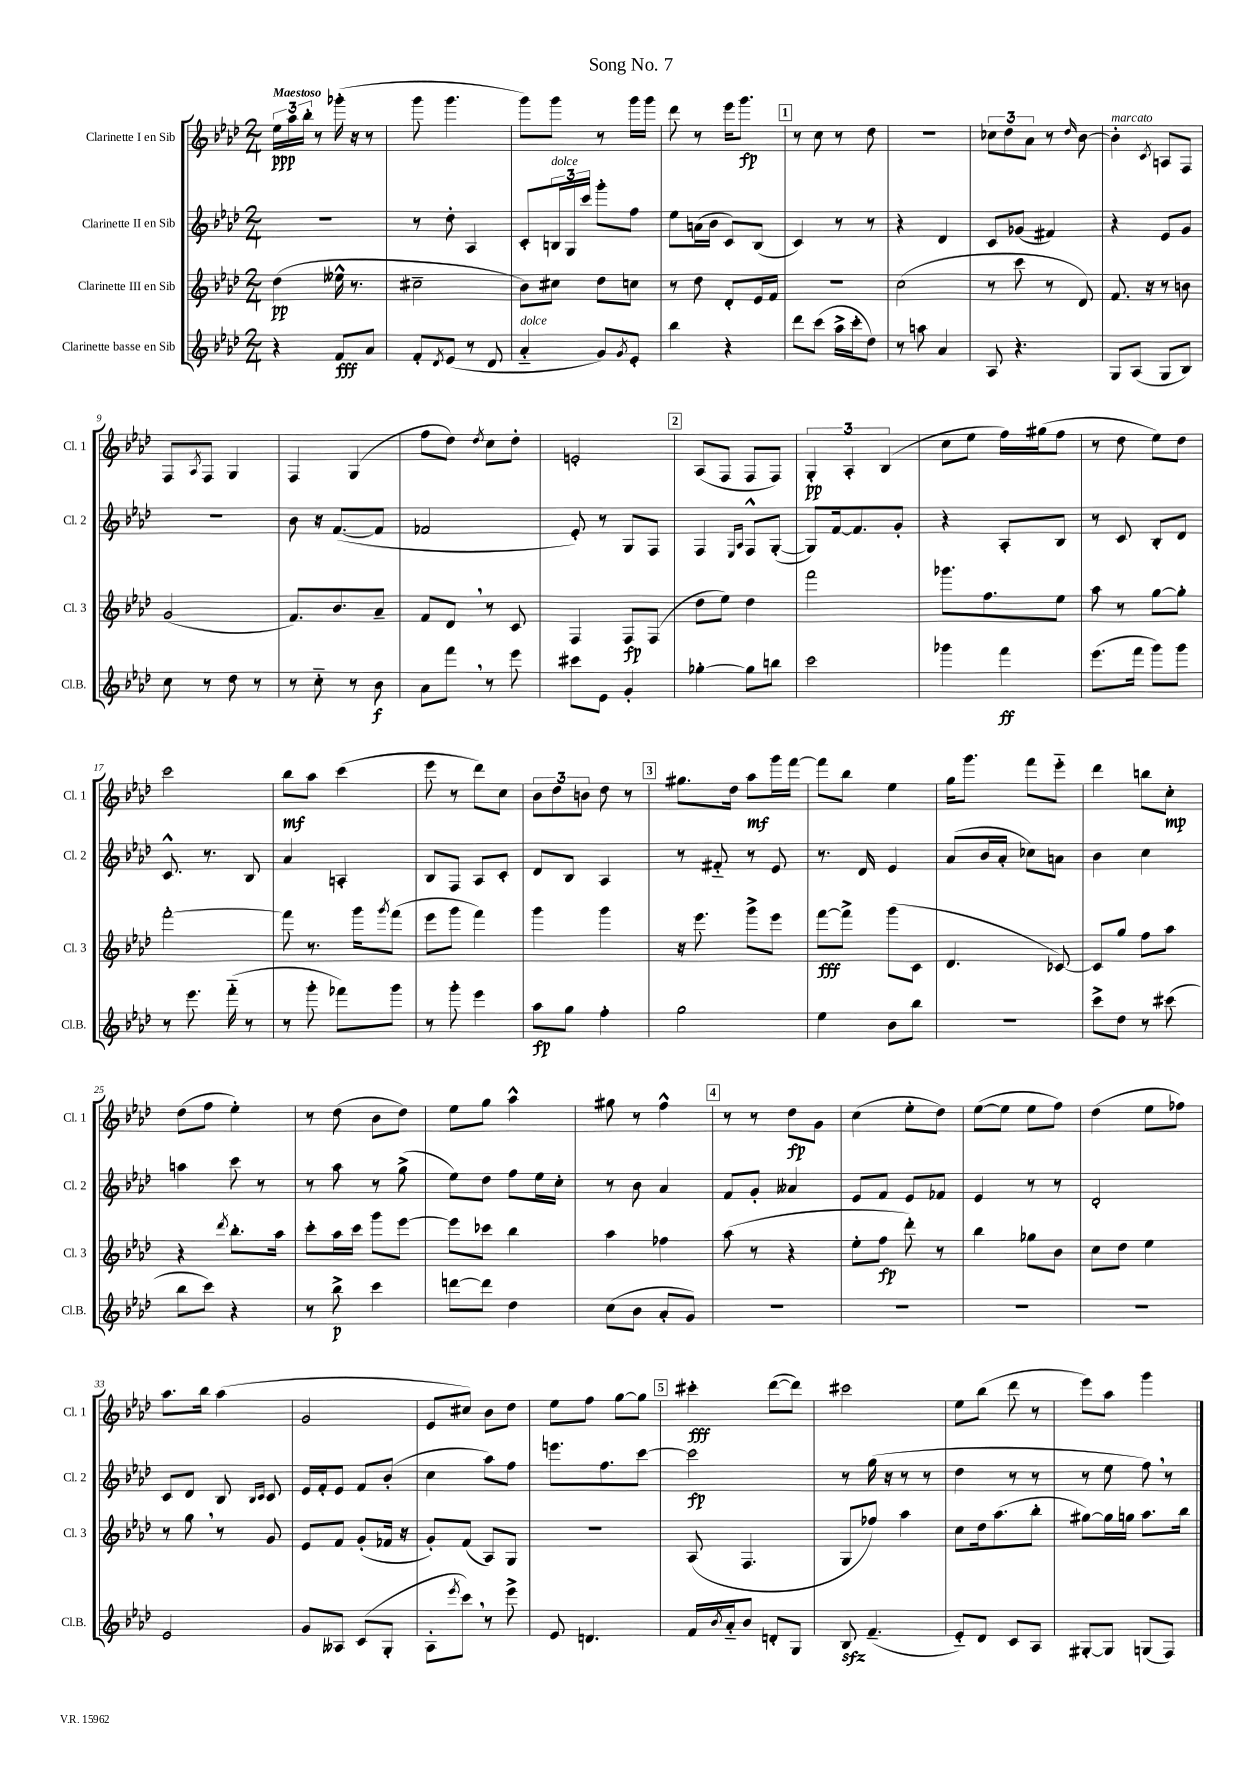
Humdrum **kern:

**kern	**kern	**kern	**kern
*staff4	*staff3	*staff2	*staff1
*clefG2	*clefG2	*clefG2	*clefG2
*k[b-e-a-d-]	*k[b-e-a-d-]	*k[b-e-a-d-]	*k[b-e-a-d-]
*M2/4	*M2/4	*M2/4	*M2/4
4r	(4dd-\	2r	24ee-\LL
.	.	.	24aa-\
.	.	.	24bb-'\JJ
.	.	.	8r
8f/L	16ee--^^\	.	(16ggg-'\
.	8.r	.	16r
8a-/J	.	.	8r
=	=	=	=
8f'/L	2cc#~\	8r	8ggg\
8qd-/	.	.	.
(8e-/J	.	8dd-'\	4.ggg\
8r	.	4A-/	.
8d-/	.	.	.
=	=	=	=
4a-'~/	8b-\L)	8c'/L	8ggg\L)
.	8cc#\J	24B/L	8ggg\J
.	.	24G/	.
.	.	24ccc/JJ	.
8g/L)	8dd-\L	8ggg'\L	8r
8qg/	.	.	.
8e-'/J	8cc\J	8ff\J	16ggg\LL
.	.	.	16ggg\JJ
=	=	=	=
4bb-\	8r	8ee-\L	8ddd-\
.	8dd-\	(16a\L	8r
.	.	16b-\JJ	.
4r	8d-'/L	8c/L)	16eee-\LK
.	.	.	8.ggg\J
.	16e-/L	(8B-/J	.
.	16f/JJ	.	.
=	=	=	=
8ddd-\L	2r	4c/)	8r
(8ccc\J	.	.	8cc\
16aa-^\LL	.	8r	8r
16ccc'\J	.	.	.
8dd-\J)	.	8r	8dd-\
=	=	=	=
8r	(2cc\	4r	2r
8aa\	.	.	.
4a-/	.	4d-/	.
=	=	=	=
8A-/	8r	8c/L	12cc-\L
.	.	.	12dd-\
4.r	8ccc\	(8g-/J	.
.	.	.	12a-\J
.	8r	4f#/)	8r
.	.	.	16qqdd-/
.	8d-/)	.	[8b-\
=	=	=	=
8G/L	8.f/	4r	4b-'\]
(8A-/J	.	.	.
.	16r	.	.
.	.	.	8qc/
8G/L	8r	8e-/L	8A/L
8B-/J)	8b\	8g/J	8F/J
=	=	=	=
8cc\	(2g/	2r	8F/L
.	.	.	8qA-/
8r	.	.	8F/J
8dd-\	.	.	4G/
8r	.	.	.
=	=	=	=
8r	8.f/L)	8b-\	4F/
8cc'~\	.	16r	.
.	8.b-/	([8.f/L	.
8r	.	.	(4G/
8b-\	8a-~/J	8f/]J	.
=	=	=	=
8a-\L	8f/L	2f-/	8ff\L
8fff\J	8d-/J	.	8dd-\J)
.	.	.	8qdd-/
8r	8r	.	8cc\L
8eee-\	8c/	.	8dd-'\J
=	=	=	=
8ccc#\L	4F/	8e-'/)	2e'/
8e-\J	.	8r	.
4g'/	8F/L	8G/L	.
.	(8F/J	8F/J	.
=	=	=	=
[4gg-'\	8dd-\L	4F/	(8A-/L
.	8ee-\J)	.	8F/J
.	.	16qqE-/LL	.
.	.	16qqA-/JJ	.
8gg-\]L	4dd-\	8F^^/L	8F/L
8bb\J	.	([8G'/J	8F/J)
=	=	=	=
2ccc\	2fff\	8G/]L)	6G'/
.	.	[16f/k	.
.	.	.	6A-'/
.	.	8.f/]	.
.	.	.	(6B-/
.	.	8g'/J	.
=	=	=	=
4ggg-\	8.ggg-\L	4r	8cc\L
.	.	.	8ee-\J
.	8.ff\	.	.
4fff\	.	8A-'/L	16ff\LL)
.	.	.	(16gg#\J
.	8ee-\J	8B-/J	8ff\J
=	=	=	=
(8.eee-\L	8aa-\	8r	8r
.	8r	8c/	8dd-\
16fff\Jk	.	.	.
8ggg\L)	[8gg\L	8B-'/L	8ee-\L)
8ggg\J	8gg'\]J	8d-/J	8dd-\J
=	=	=	=
8r	[2fff'\	8.c^^/	2ccc\
8.eee-\	.	.	.
.	.	8.r	.
(16fff'~\	.	.	.
8r	.	8B-/	.
=	=	=	=
8r	8fff\]	4a-/	8bb-\L
8ggg'\	8.r	.	8aa-\J
8fff-\L)	.	4A'/	(4ccc\
.	16ggg\LK	.	.
.	8qggg/	.	.
8ggg\J	(8fff\J	.	.
=	=	=	=
8r	8eee-\L	8B-/L	8eee-\
8ggg'\	8ggg\J	8F/J	8r
4eee-\	4fff\)	8A-/L	8ddd-\L)
.	.	8c'/J	8cc\J
=	=	=	=
8aa-\L	4ggg\	8d-/L	12b-\L
.	.	.	12dd-\
8gg\J	.	8B-/J	.
.	.	.	12b\J
4ff'\	4ggg\	4A-/	8dd-\
.	.	.	8r
=	=	=	=
2gg\	16r	8r	8.gg#\L
.	8.eee-\	.	.
.	.	8f#'~/	.
.	.	.	16dd-\Jk
.	8ggg^\L	8r	8aa-\L
.	8eee-\J	8e-/	16ggg\L
.	.	.	[16fff\JJ
=	=	=	=
4ee-\	[8fff\L	8.r	8fff\]L
.	8fff^\]J	.	8bb-\J
.	.	16d-/	.
8b-\L	(8ggg\L	4e-/	4ee-\
8bb-\J	8c\J	.	.
=	=	=	=
2r	4.d-/	(8a-/L	16gg\LK
.	.	.	8.ggg\J
.	.	16b-/L	.
.	.	16a-'/JJ	.
.	.	8cc-\L)	8fff\L
.	[8c-/)	8a\J	8eee-'~\J
=	=	=	=
8ccc^\L	8c-/]L	4b-\	4ddd-\
8dd-\J	8gg/J	.	.
8r	8ff\L	4cc\	8bb\L
(8ccc#\	8aa-\J	.	8cc'\J
=	=	=	=
8bb-\L	4r	4aa\	(8dd-\L
8ccc\J)	.	.	8ff\J
.	8qddd-/	.	.
4r	8.bb-'\L	8ccc\	4ee-'\)
.	.	8r	.
.	16aa-\Jk	.	.
=	=	=	=
8r	8ccc'\L	8r	8r
8bb-^\	16aa-\L	8aa-\	(8dd-\
.	16ccc\JJ	.	.
4ccc\	8ggg\L	8r	8b-\L
.	[8eee-\J	(8gg^\	8dd-\J)
=	=	=	=
[8ddd\L	8eee-\]L	8ee-\L)	8ee-\L
8ddd\]J	8ccc-\J	8dd-\J	8gg\J
4dd-\	4bb-\	8ff\L	4aa-^^\
.	.	16ee-\L	.
.	.	16cc'\JJ	.
=	=	=	=
(8cc\L	4aa-\	8r	8gg#\
8b-\J	.	8b-\	8r
8a-'/L	4ff-\	4a-/	4ff^^\
8g/J)	.	.	.
=	=	=	=
2r	(8aa-\	8f/L	8r
.	8r	8g'/J	8r
.	4r	4a--/	8dd-\L
.	.	.	8g\J
=	=	=	=
2r	8ee-'\L	8e-/L	(4cc\
.	8ff\J	8f/J	.
.	8ddd-'\)	8e-/L	8ee-'\L
.	8r	8f-/J	8dd-\J)
=	=	=	=
2r	4bb-\	4e-/	([8ee-\L
.	.	.	8ee-\]J
.	8gg-\L	8r	8ee-\L
.	8b-\J	8r	8ff\J)
=	=	=	=
2r	8cc\L	2d-'/	(4dd-\
.	8dd-\J	.	.
.	4ee-\	.	8ee-\L
.	.	.	8ff-\J)
=	=	=	=
2e-/	8r	8c/L	8.aa-\L
.	8gg\	8d-/J	.
.	.	.	16bb-\Jk
.	8r	8B-/	(4aa-\
.	.	16qqB-/LL	.
.	.	16qqc/JJ	.
.	8g/	8c/	.
=	=	=	=
8g/L	8e-/L	16e-/LL	2g/
.	.	16f'/J	.
8A--/J	8f/J	8e-/J	.
(8c/L	(8g'/L	8f/L	.
8G'/J	16f-/Jk	(8b-'/J	.
.	16r	.	.
=	=	=	=
8A-'\L	8g'/L)	4cc\	8e-/L
8qeee-/	.	.	.
8ccc\J)	(8f/J	.	8cc#/J)
8r	8A-/L)	8aa-\L)	8b-\L
8eee-^\	8G/J	8ff\J	8dd-\J
=	=	=	=
8e-/	2r	8.eee\L	8ee-\L
4.d/	.	.	8ff\J
.	.	8.ff\	.
.	.	.	[8gg\L
.	.	[8ccc\J	8gg\]J
=	=	=	=
16f/LL	(8A-/	2ccc\]	4ccc#'\
8qb-/	.	.	.
16a-'~/J	.	.	.
8b-/J	4.F/	.	.
8d'/L	.	.	([8ddd-\L
8G/J	.	.	8ddd-\]J)
=	=	=	=
8B-/	8G/L	8r	2ccc#\
(4.f~/	8ff-/J)	(16gg\	.
.	.	16r	.
.	4aa-\	8r	.
.	.	8r	.
=	=	=	=
8e-'~/L)	8cc\L	4dd-\	8ee-\L
8d-/J	16dd-\k	.	(8bb-\J
.	(8.aa-\	.	.
8c/L	.	8r	8ddd-\
8A-/J	8bb-'\J	8r	8r
=	=	=	=
[8G#'/L	[8gg#\L)	8r	8eee-\L)
8G#/]J	16gg#\]L	8ee-\	8aa-\J
.	16gg\JJ	.	.
(8G/L	8.aa-\L	8ff\)	4ggg\
8F/J)	.	8r	.
.	16bb-\Jk	.	.
==	==	==	==
*-	*-	*-	*-
